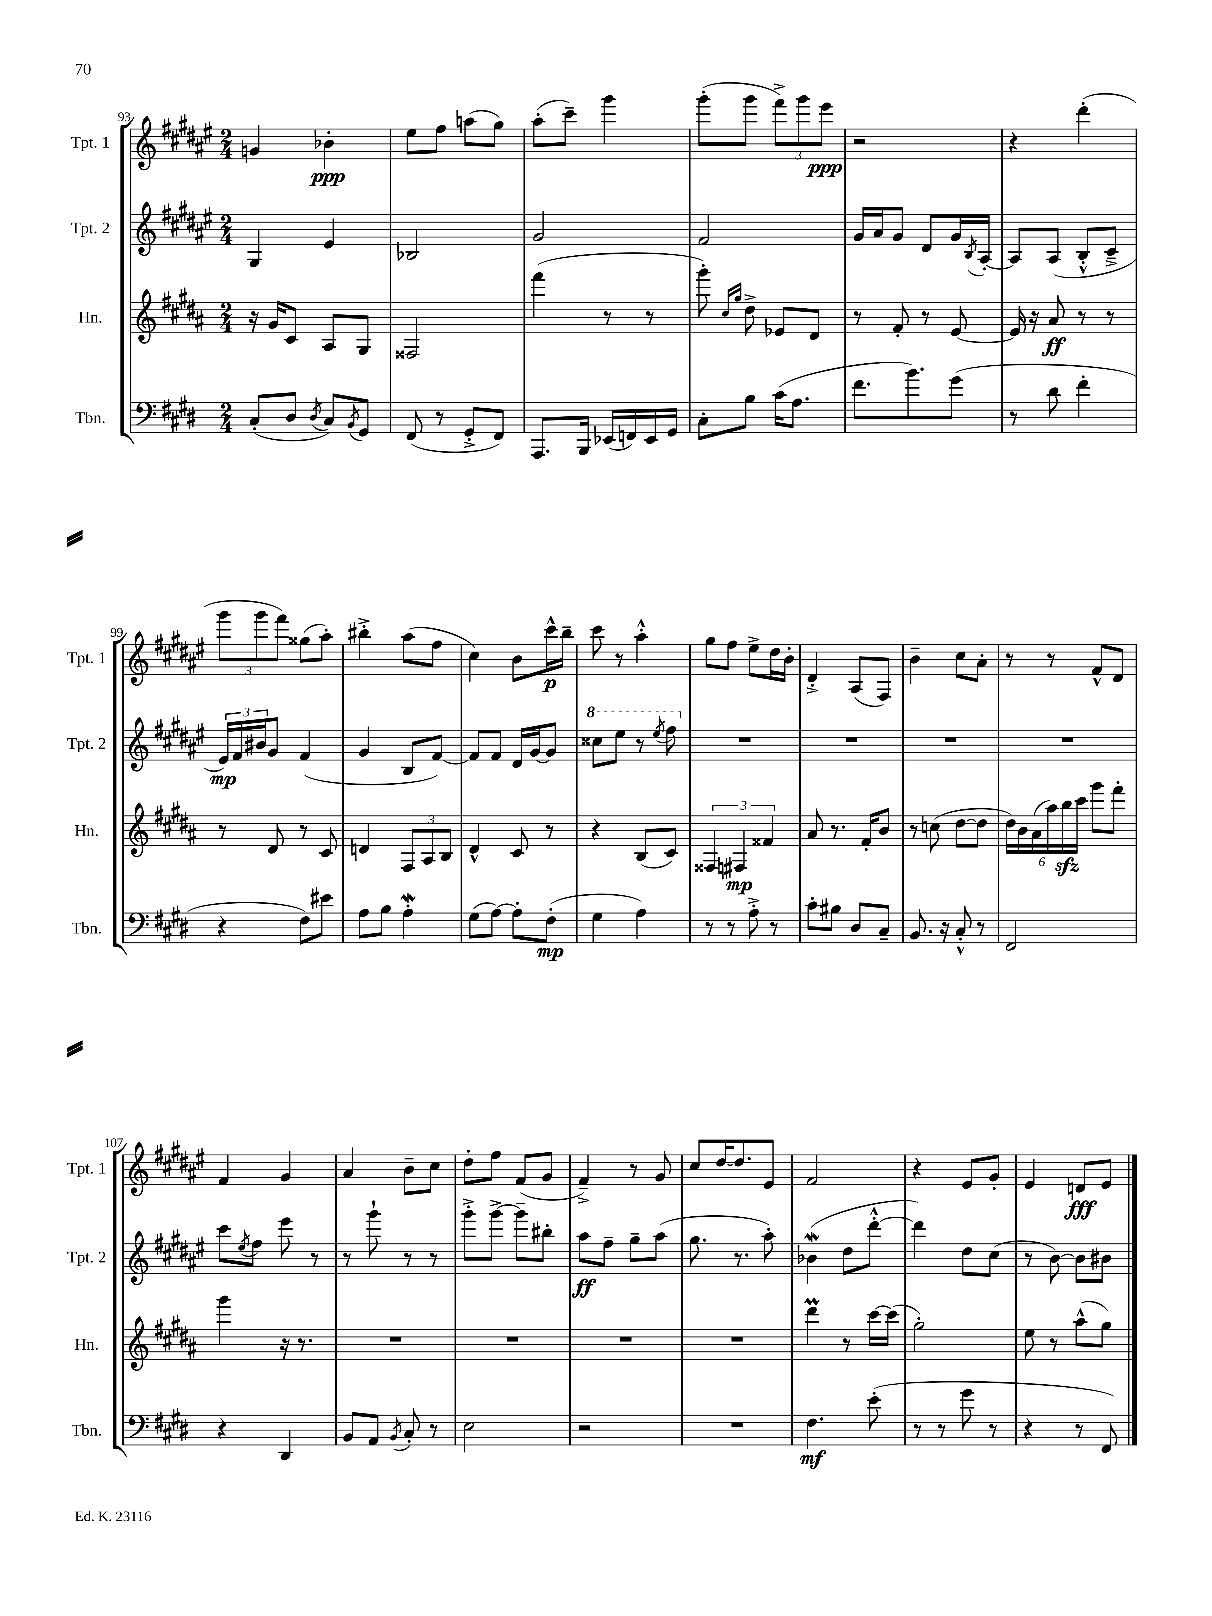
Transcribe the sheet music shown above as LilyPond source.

<<
\new StaffGroup <<
\new Staff = "s0" \with { instrumentName = "Tpt. 1" shortInstrumentName = "Tpt. 1" } {
    \clef treble \key fis \major \numericTimeSignature \time 2/4
    g'4 bes'4-.\ppp |
    eis''8 fis''8 a''8( gis''8) |
    ais''8-.( cis'''8--) gis'''4 |
    gis'''8-.( gis'''8 \tuplet 3/2 { fis'''8->) gis'''8 eis'''8\ppp } |
    r2 |
    r4 dis'''4-.( |
    \tuplet 3/2 { gis'''8 gis'''8 fis'''8) } gisis''8( ais''8-.) |
    bis''4-.-> ais''8( fis''8 |
    cis''4) b'8 cis'''16-^\p b''16-- |
    cis'''8 r8 ais''4-.-^ |
    gis''8 fis''8 eis''8-> dis''16 b'16-. |
    dis'4-.-> ais8( fis8) |
    b'4-- cis''8 ais'8-. |
    r8 r8 fis'8-^ dis'8 |
    fis'4 gis'4 |
    ais'4 b'8-- cis''8 |
    dis''8-. fis''8 fis'8( gis'8 |
    fis'4--->) r8 gis'8 |
    cis''8 dis''16~ dis''8. eis'8 |
    fis'2 |
    r4 eis'8 gis'8-. |
    eis'4 d'8\fff eis'8 \bar "|." |
}
\new Staff = "s1" \with { instrumentName = "Tpt. 2" shortInstrumentName = "Tpt. 2" } {
    \clef treble \key fis \major \numericTimeSignature \time 2/4
    gis4 eis'4 |
    bes2 |
    gis'2 |
    fis'2 |
    gis'16 ais'16 gis'8 dis'8 gis'16 \acciaccatura { b8 } ais16~-. |
    ais8 ais8( b8-.-^ cis'8---> |
    \tuplet 3/2 { eis'16\mp) fis'16 bis'16 } gis'8 fis'4( |
    gis'4 b8 fis'8~) |
    fis'8 fis'8 dis'16 gis'16~ gis'8 |
    \ottava #1 cisis'''8 eis'''8 r8 \acciaccatura { eis'''8 } fis'''8 \ottava #0 |
    R2 |
    R2 |
    R2 |
    R2 |
    cis'''8 \acciaccatura { eis''8 } fis''8 eis'''8 r8 |
    r8 gis'''8-! r8 r8 |
    gis'''8-.-> gis'''8~-> gis'''8-- bis''8-. |
    ais''8\ff fis''8-- gis''8-- ais''8( |
    gis''8. r8. ais''8-.) |
    bes'4\mordent( dis''8 dis'''8~-.-^ |
    dis'''4) dis''8 cis''8( |
    r8 b'8~) b'8 bis'8 \bar "|." |
}
\new Staff = "s2" \with { instrumentName = "Hn." shortInstrumentName = "Hn." } {
    \clef treble \key b \major \numericTimeSignature \time 2/4
    r16 gis'16 cis'8 ais8 gis8 |
    fisis2 |
    fis'''4( r8 r8 |
    gis'''8-.) \grace { cis''16 gis''16 } dis''8-> ees'8 dis'8 |
    r8 fis'8-. r8 e'8~ |
    e'16 r16 ais'8\ff r8 r8 |
    r8 dis'8 r8 cis'8 |
    d'4 \tuplet 3/2 { fis8 ais8 b8 } |
    dis'4-^ cis'8 r8 |
    r4 b8( cis'8) |
    \tuplet 3/2 { fisis4 fis4\mp fisis'4 } |
    ais'8 r8. fis'16-. b'8 |
    r8 c''8( dis''8~ dis''8 |
    \tuplet 6/4 { dis''16) b'16 ais'16( ais''16) b''16\sfz cis'''16 } gis'''8 fis'''8-. |
    gis'''4 r16 r8. |
    R2 |
    R2 |
    R2 |
    R2 |
    dis'''4\prall r8 cis'''16~ cis'''16( |
    gis''2-.) |
    e''8 r8 ais''8-^( gis''8) \bar "|." |
}
\new Staff = "s3" \with { instrumentName = "Tbn." shortInstrumentName = "Tbn." } {
    \clef bass \key e \major \numericTimeSignature \time 2/4
    cis8-.( dis8 \acciaccatura { dis8 } cis8) \acciaccatura { b,8 } gis,8 |
    fis,8( r8 gis,8-.-> fis,8) |
    a,,8. b,,16 ees,16( f,16) ees,16 gis,16 |
    cis8-. b8 cis'16( a8. |
    fis'8. b'8.) gis'8( |
    r8 dis'8 fis'4-. |
    r4 fis8) eis'8 |
    a8 b8 a4-.\mordent |
    gis8( a8~) a8-. fis8-.\mp( |
    gis4 a4) |
    r8 r8 a8-.-> r8 |
    cis'8-. bis8 dis8 cis8-- |
    b,8. r16 cis8-.-^ r8 |
    fis,2 |
    r4 dis,4 |
    b,8 a,8 \acciaccatura { b,8 } cis8-. r8 |
    e2 |
    r2 |
    R2 |
    fis4.\mf e'8-.( |
    r8 r8 gis'8 r8 |
    r4 r8 fis,8) \bar "|." |
}
>>
>>
\layout { \context { \Score currentBarNumber = #93 } }
